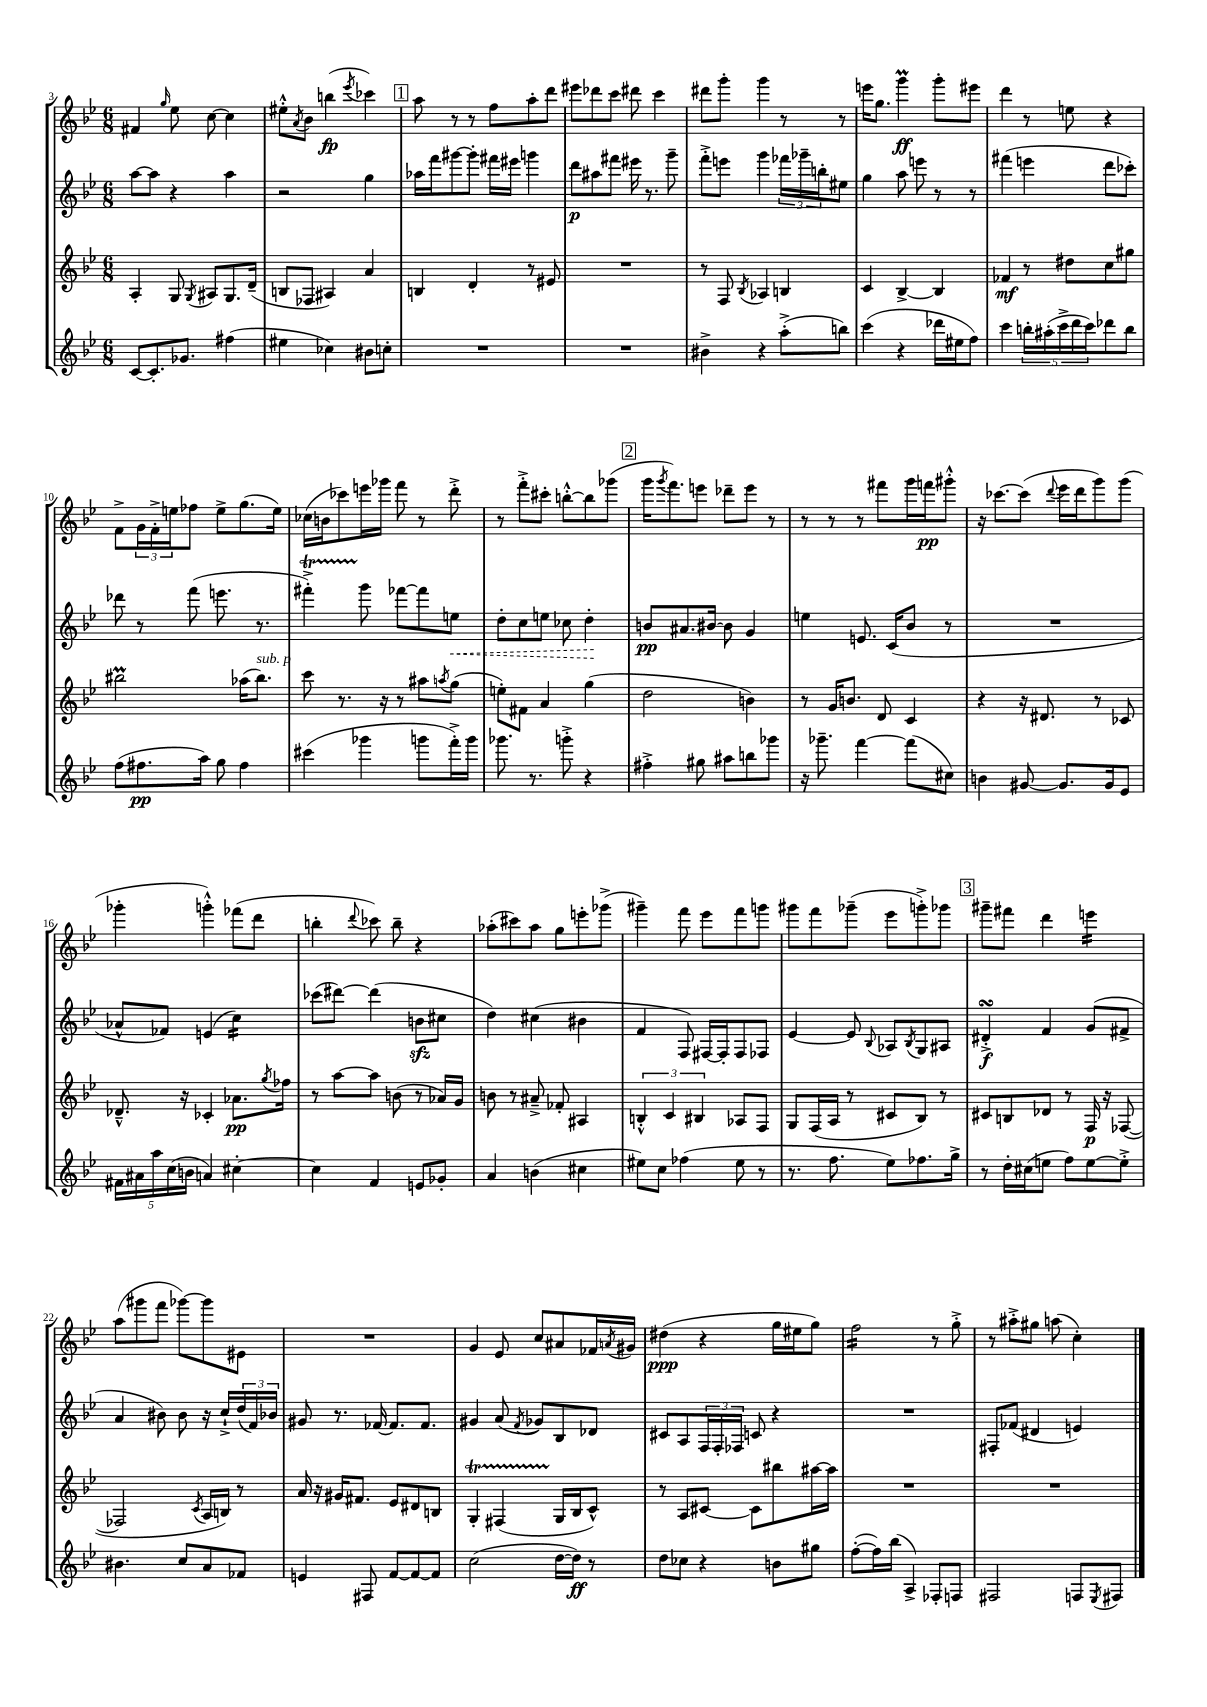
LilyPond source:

<<
\new StaffGroup <<
\new Staff = "s0" {
    \clef treble \key bes \major \numericTimeSignature \time 6/8
    fis'4 \grace { g''16 } ees''8 c''8~ c''4 |
    eis''8-.-^ \acciaccatura { a'8 } bes'8 b''4\fp( \acciaccatura { ees'''8 } ces'''4) |
    \mark \markup { \box "1" } a''8 r8 r8 f''8 a''8-. d'''8 |
    eis'''8 des'''8 c'''8 dis'''8 c'''4 |
    dis'''8 g'''8-. g'''4 r8 r8 |
    e'''16 g''8. g'''4\prall\ff g'''8-. eis'''8 |
    d'''4 r8 e''8 r4 |
    f'8-> \tuplet 3/2 { g'16 f'16-.-> e''16 } fes''8 e''8-> g''8.( e''16) |
    ces''16( b'16 ces'''8) e'''16 ges'''16 f'''8 r8 d'''8-.-> |
    r8 f'''8-.-> cis'''8-. b''8~-.-^ b''8 ges'''8( |
    \mark \markup { \box "2" } g'''16 \acciaccatura { g'''8 } f'''8.) e'''8 des'''8-- e'''8 r8 |
    r8 r8 r8 fis'''8 g'''16 f'''16\pp gis'''8-.-^ |
    r16 ces'''8.~ ces'''8( \appoggiatura { d'''8 } ees'''16 d'''16 g'''8) g'''8( |
    ges'''4-. g'''4-.-^) fes'''8( d'''8 |
    b''4-. \appoggiatura { d'''8 } ces'''8) b''8-- r4 |
    aes''8-.( cis'''8) aes''8 g''8 e'''8-. ges'''8->( |
    gis'''4--) f'''8 ees'''8 f'''8 g'''8 |
    gis'''8 f'''8 ges'''8--( ees'''8 g'''8-.->) ges'''8 |
    \mark \markup { \box "3" } gis'''8-- fis'''8 d'''4 e'''4:16 |
    a''8( gis'''8 f'''8 ges'''8~) ges'''8 eis'8 |
    R2. |
    g'4 ees'8 c''8 ais'8 fes'16 \acciaccatura { a'8 } gis'16 |
    dis''4\ppp( r4 g''16 eis''16 g''8) |
    f''2:16 r8 g''8-.-> |
    r8 ais''8-.-> gis''8 a''8( c''4-.) \bar "|." |
}
\new Staff = "s1" {
    \clef treble \key bes \major \numericTimeSignature \time 6/8
    a''8~ a''8 r4 a''4 |
    r2 g''4 |
    \mark \markup { \box "1" } aes''16 f'''16 gis'''8~ gis'''8-. fis'''16 eis'''16 g'''4 |
    d'''8\p ais''8 fis'''8 eis'''16 r8. g'''8-- |
    f'''8-.-> e'''8 g'''4 \tuplet 3/2 { fes'''16 ges'''16-- b''16-. } eis''8 |
    g''4 a''8 e'''8 r8 r8 |
    fis'''4( e'''4 d'''8 ces'''8-.) |
    des'''8 r8 f'''8( e'''8. r8. |
    fis'''4-.->\startTrillSpan) g'''8\stopTrillSpan fes'''8~ fes'''8 \once \override Hairpin.style = #'dashed-line e''8\< |
    d''8-. c''8 e''8 ces''8 d''4-.\! |
    \mark \markup { \box "2" } b'8\pp ais'8. bis'16~ bis'8 g'4 |
    e''4 e'8. c'16( bes'8 r8 |
    R2. |
    aes'8-^ fes'8) e'4( c''4:16) |
    ces'''8( dis'''8~) dis'''4( b'8\sfz cis''8 |
    d''4) cis''4( bis'4 |
    f'4 f8) fis16~ fis16-. fis8 fes8 |
    ees'4~ ees'8 \appoggiatura { bes8 } aes8 \acciaccatura { bes8 } g8 ais8 |
    \mark \markup { \box "3" } dis'4-.->\turn\f f'4 g'8( fis'8-> |
    a'4 bis'8) bis'8 r16 c''16-!-> \tuplet 3/2 { d''16( f'16) bes'16 } |
    gis'8 r8. fes'16~ fes'8. fes'8. |
    gis'4 a'8( \acciaccatura { f'8 } ges'8) bes8 des'8 |
    cis'8 a8 \tuplet 3/2 { f16 f16-. fes16 } c'8 r4 |
    R2. |
    fis8-. fes'8( dis'4 e'4) \bar "|." |
}
\new Staff = "s2" {
    \clef treble \key bes \major \numericTimeSignature \time 6/8
    a4-. g8 \acciaccatura { g8 } ais8 g8. d'16--( |
    b8 fes8 ais4) a'4 |
    \mark \markup { \box "1" } b4 d'4-. r8 eis'8 |
    R2. |
    r8 f8 \acciaccatura { bes8 } aes4 b4 |
    c'4 bes4~-> bes4 |
    fes'4\mf r8 dis''8 c''8 gis''8 |
    bis''2\prall aes''16( bis''8.^\markup { \italic "sub. p" }) |
    c'''8 r8. r16 r8 ais''8 \acciaccatura { a''8 } g''8( |
    e''8-.) fis'8 a'4 g''4( |
    \mark \markup { \box "2" } d''2 b'4) |
    r8 g'16 b'8. d'8 c'4 |
    r4 r16 dis'8. r8 ces'8 |
    des'8.---^ r16 ces'4-. aes'8.\pp \acciaccatura { g''8 } fes''16 |
    r8 a''8~ a''8 b'8( r8 aes'16) g'16 |
    b'8 r8 ais'8---> fes'8-. ais4 |
    \tuplet 3/2 { b4-.-^ c'4 bis4 } aes8 f8 |
    g8 f16( a16 r8 cis'8 bes8) r8 |
    \mark \markup { \box "3" } cis'8 b8 des'8 r8 f16\p r16 fes8~( |
    fes2 \acciaccatura { c'8 } a16 b16) r8 |
    a'16 r16 gis'16 fis'8. ees'8 dis'8 b8 |
    g4-.\startTrillSpan fis4( g16\stopTrillSpan bes16 c'8-^) |
    r8 a8 cis'8~ cis'8 bis''8 ais''16~ ais''16 |
    R2. |
    R2. \bar "|." |
}
\new Staff = "s3" {
    \clef treble \key bes \major \numericTimeSignature \time 6/8
    c'8~ c'8.-. ges'8. fis''4( |
    eis''4 ces''4) bis'8 c''8-. |
    \mark \markup { \box "1" } R2. |
    R2. |
    bis'4-> r4 a''8-.->( b''8) |
    c'''4( r4 des'''16 eis''16 f''8) |
    c'''4 \tuplet 5/4 { b''16-. ais''16-.( c'''16-> d'''16 c'''16) } des'''8 b''8 |
    f''8( fis''8.\pp a''16) g''8 fis''4 |
    cis'''4( ges'''4 g'''8 f'''16-.->) g'''16 |
    ges'''8. r8. g'''8-.-> r4 |
    \mark \markup { \box "2" } fis''4-.-> gis''8 ais''8 b''8 ges'''8 |
    r16 ges'''8.-- f'''4~ f'''8( cis''8) |
    b'4 gis'8~ gis'8. gis'16 ees'8 |
    \tuplet 5/4 { fis'16 ais'16 a''16 c''16( b'16 } a'4) cis''4~-. |
    cis''4 f'4 e'8 ges'8-. |
    a'4 b'4( cis''4 |
    eis''8) c''8 fes''4( eis''8 r8 |
    r8. f''8. ees''8) fes''8. g''16-> |
    \mark \markup { \box "3" } r8 d''16-. cis''16( e''8 f''8) e''8~ e''8-.-> |
    bis'4. c''8 a'8 fes'8 |
    e'4 fis8 f'8~ f'8~ f'8 |
    c''2( d''16~ d''16\ff) r8 |
    d''8 ces''8 r4 b'8 gis''8 |
    f''8~-.( f''16) bes''16( a4->) fes8-. f8 |
    fis2 f8 \acciaccatura { ees8 } fis8 \bar "|." |
}
>>
>>
\layout { \context { \Score currentBarNumber = #3 } }
